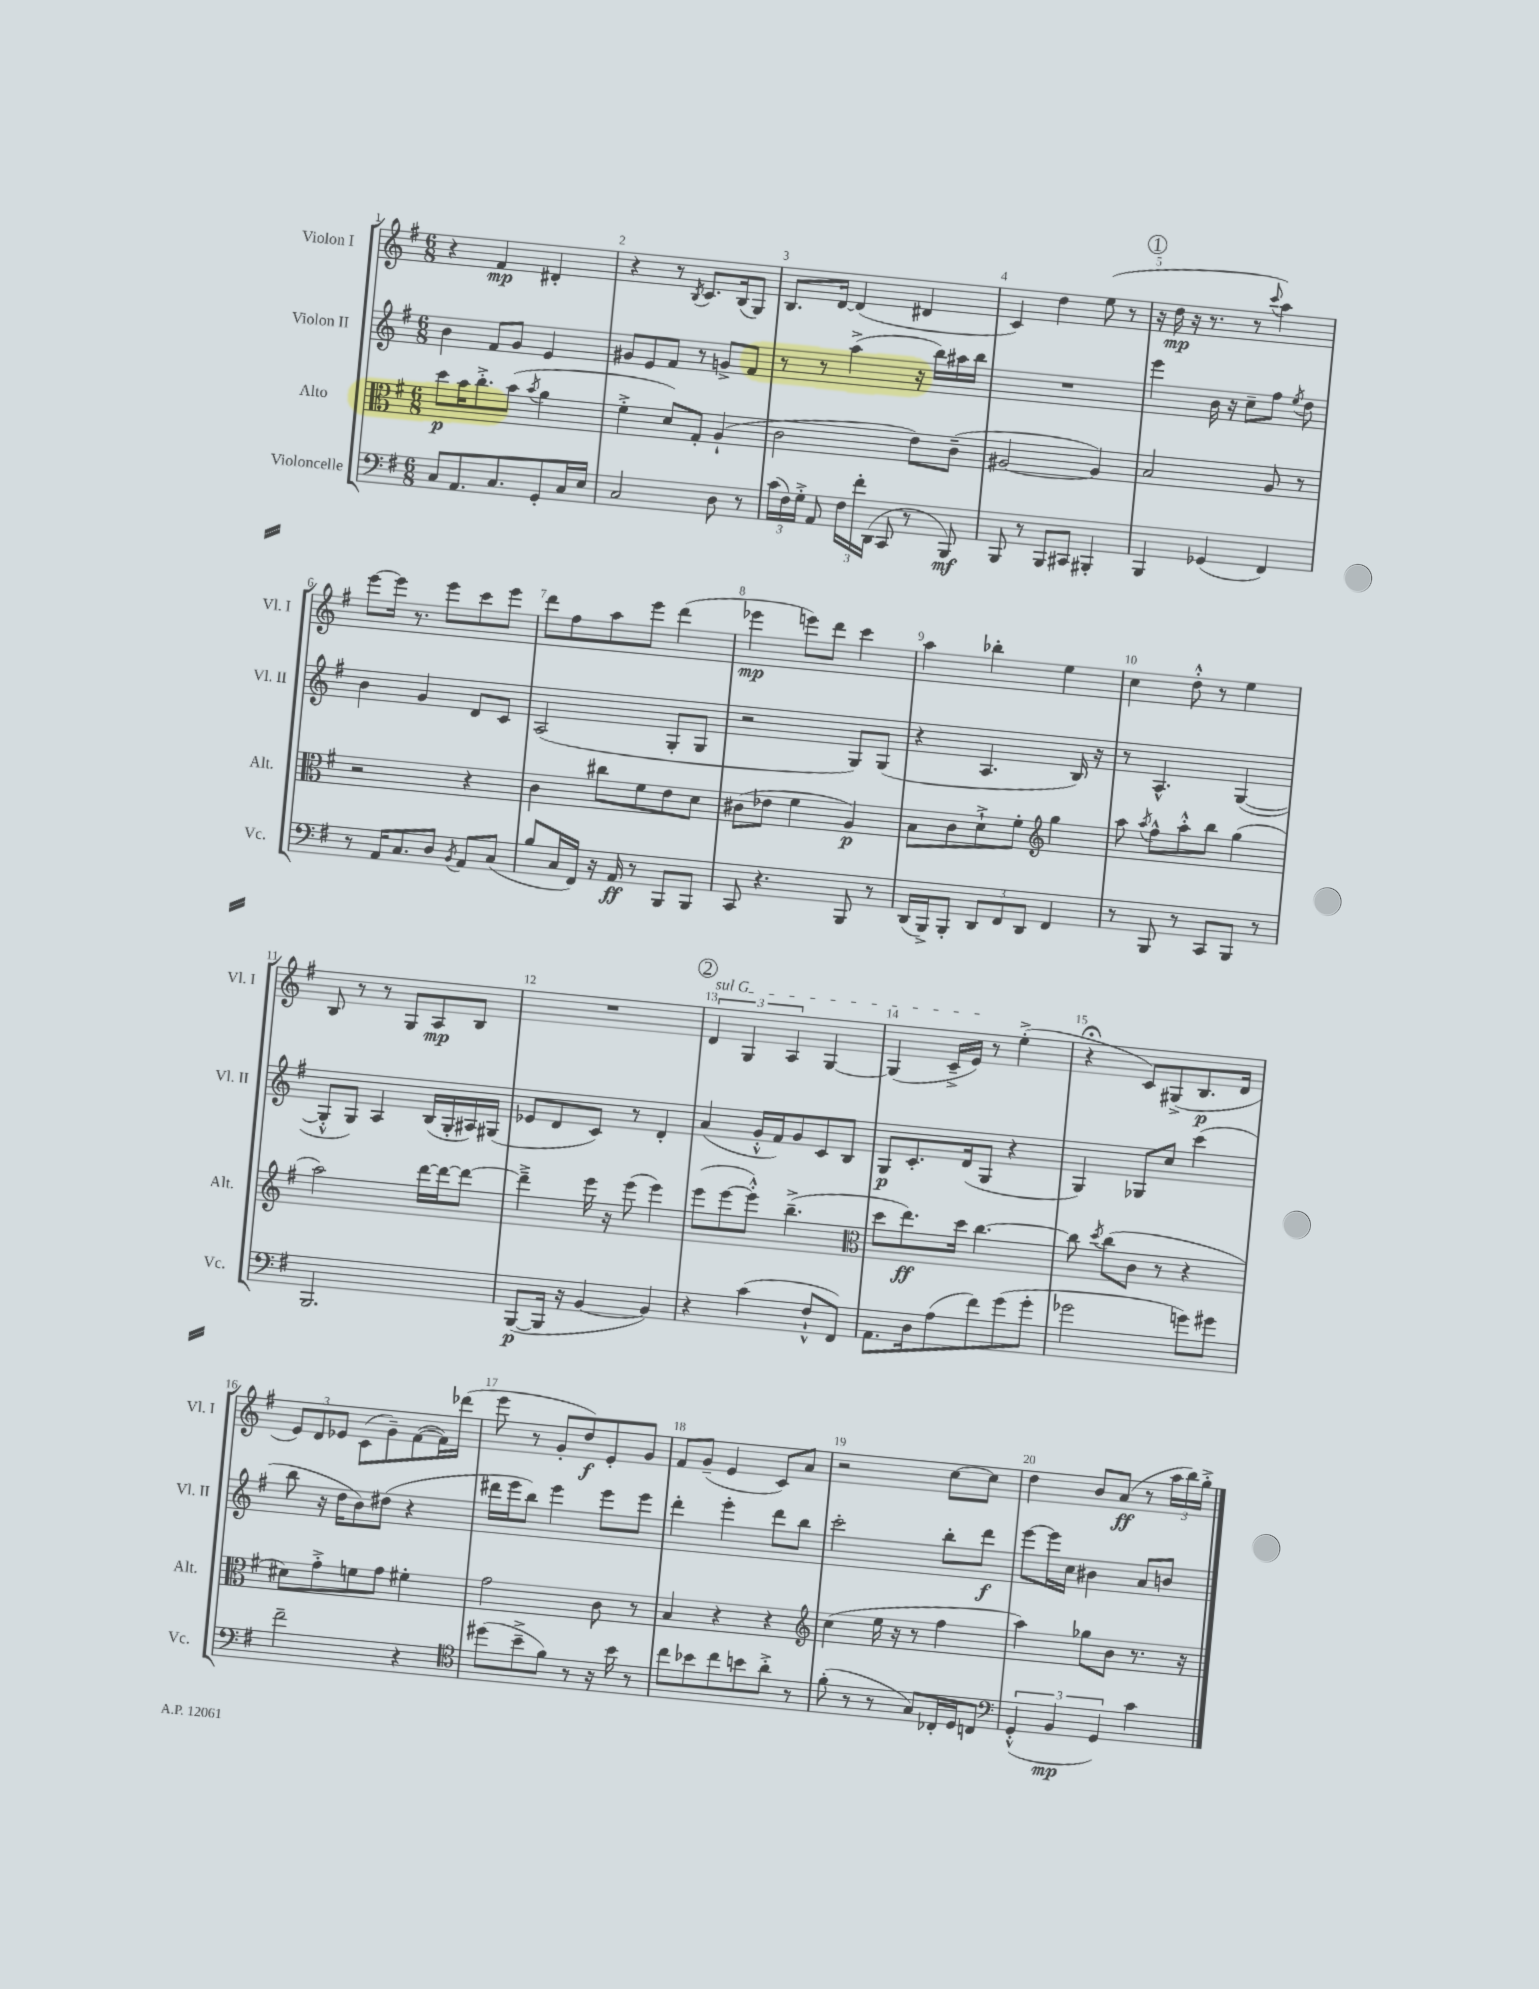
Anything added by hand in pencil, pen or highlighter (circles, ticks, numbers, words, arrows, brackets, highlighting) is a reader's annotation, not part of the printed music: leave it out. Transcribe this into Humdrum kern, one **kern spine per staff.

**kern	**dynam	**kern	**dynam	**kern	**dynam	**kern	**dynam
*part4	*part4	*part3	*part3	*part2	*part2	*part1	*part1
*staff4	*staff4	*staff3	*staff3	*staff2	*staff2	*staff1	*staff1
*I"Violoncelle	*	*I"Alto	*	*I"Violon II	*	*I"Violon I	*
*I'Vc.	*	*I'Alt.	*	*I'Vl. II	*	*I'Vl. I	*
*clefF4	*	*clefC3	*	*clefG2	*	*clefG2	*
*k[f#]	*	*k[f#]	*	*k[f#]	*	*k[f#]	*
*M6/8	*	*M6/8	*	*M6/8	*	*M6/8	*
=1	=1	=1	=1	=1	=1	=1	=1
8C/L	.	8dd\L	p	4b\	.	4r	.
8.AA/	.	16b\K	.	.	.	.	.
.	.	8.cc'^\	.	.	.	.	.
.	.	.	.	8f#/L	.	4f#/	mp
8.C/	.	.	.	.	.	.	.
.	.	(8b\J	.	8g/J	.	.	.
.	.	8qb/	.	.	.	.	.
8GG'/	.	4a\	.	4e/	.	4d#X'/	.
16C/L	.	.	.	.	.	.	.
16E/JJ	.	.	.	.	.	.	.
=2	=2	=2	=2	=2	=2	=2	=2
2C/	.	4f#'^\	.	8g#X/L	.	4r	.
.	.	.	.	8e/	.	.	.
.	.	8d/L)	.	8f#/J	.	8r	.
.	.	.	.	.	.	8qB/	.
.	.	8G'/J	.	8r	.	8.c/L	.
8D\	.	(4A`/	.	8gn^/L	.	.	.
.	.	.	.	.	.	(16B/k	.
8r	.	.	.	8f#/J	.	8G/J)	.
=3	=3	=3	=3	=3	=3	=3	=3
(24c\LL	.	2c\	.	8r	.	8.B/L	.
24F#\)	.	.	.	.	.	.	.
24G'^\JJ	.	.	.	.	.	.	.
8AA/	.	.	.	8r	.	.	.
.	.	.	.	.	.	[16d/Jk	.
24F#\LL	.	.	.	(4aa^\	.	(4d/]	.
24f#'\	.	.	.	.	.	.	.
(24DD\JJ	.	.	.	.	.	.	.
8CC/	.	.	.	.	.	.	.
8r	.	8e\L)	.	16r	.	4d#X/	.
.	.	.	.	16bb\LL)	.	.	.
8BBB/)	mf	(8c~\J	.	16aa#X\	.	.	.
.	.	.	.	16bb\JJ	.	.	.
=4	=4	=4	=4	=4	=4	=4	=4
8BBB/	.	[2A#X/	.	2.r	.	4c/)	.
8r	.	.	.	.	.	.	.
8BBB/L	.	.	.	.	.	4dd\	.
8CC#X/J	.	.	.	.	.	.	.
4BBB#X'/	.	4A#/])	.	.	.	(8ee\	.
.	.	.	.	.	.	8r	.
!!LO:REH:place=s1:t=1
=5	=5	=5	=5	=5	=5	=5	=5
4BBB/	.	2B/	.	4eee\	.	16r	.
.	.	.	.	.	.	16dd\	mp
.	.	.	.	.	.	16r	.
.	.	.	.	.	.	8.r	.
(4GG-X/	.	.	.	16b\	.	.	.
.	.	.	.	16r	.	.	.
.	.	.	.	8cc~\L	.	8r	.
.	.	.	.	.	.	8qqccc/	.
4FF#/)	.	8A/	.	8ff#\J	.	4aa\)	.
.	.	.	.	8qee/	.	.	.
.	.	8r	.	8dd\	.	.	.
!!LO:LB:g=z
=6	=6	=6	=6	=6	=6	=6	=6
8r	.	2r	.	4b\	.	[8eee\L	.
16AA/KL	.	.	.	.	.	16eee\Jk]	.
8.C/	.	.	.	.	.	8.r	.
.	.	.	.	4g/	.	.	.
8D/J	.	.	.	.	.	8eee\L	.
8qBB/	.	.	.	.	.	.	.
8AA/L	.	4r	.	8d/L	.	8ccc\	.
(8C/J	.	.	.	8c/J	.	8eee\J	.
=7	=7	=7	=7	=7	=7	=7	=7
8B/L	.	4c\	.	(2A/	.	8ddd\L	.
16C/L	.	.	.	.	.	8ff#\	.
16FF#/JJ)	.	.	.	.	.	.	.
16r	.	8cc#X\L	.	.	.	8aa\	.
16AA/	ff	.	.	.	.	.	.
8r	.	8f#\	.	.	.	8eee\J	.
8BBB/L	.	8e\	.	8G'/L	.	(4ddd\	.
8BBB/J	.	8d\J	.	8G/J	.	.	.
=8	=8	=8	=8	=8	=8	=8	=8
8CC/	.	(8c#X\L	.	2r	.	4eee-X\	mp
4.r	.	8e-X\J	.	.	.	.	.
.	.	4f#\	.	.	.	8eeen\L)	.
.	.	.	.	.	.	8ddd\J	.
8BBB/	.	4A/)	p	8G/L)	.	4ccc\	.
8r	.	.	.	(8G/J	.	.	.
=9	=9	=9	=9	=9	=9	=9	=9
(16DD/LL	.	8B\L	.	4r	.	4aa\	.
16BBB^/J)	.	.	.	.	.	.	.
8BBB'/J	.	8c\	.	.	.	.	.
12DD/L	.	8d`^\	.	4.A/	.	4bb-X'\	.
12FF#/	.	.	.	.	.	.	.
.	.	8f#'\J	.	.	.	.	.
12DD/J	.	.	.	.	.	.	.
*	*	*clefG2	*	*	*	*	*
4FF#/	.	4gg\	.	.	.	4ee\	.
.	.	.	.	16B/)	.	.	.
.	.	.	.	16r	.	.	.
=10	=10	=10	=10	=10	=10	=10	=10
8r	.	8aa\	.	8r	.	4cc\	.
.	.	8qaa/	.	.	.	.	.
8BBB/	.	8ff#^^\L	.	4.A^^/	.	.	.
8r	.	8aa'^^\	.	.	.	8dd'^^\	.
8CC/L	.	8bb\J	.	.	.	8r	.
8BBB/J	.	(4gg\	.	([4G/	.	4ee\	.
8r	.	.	.	.	.	.	.
!!LO:LB:g=z
=11	=11	=11	=11	=11	=11	=11	=11
2.BBB/	.	2aa\)	.	8G'^^/L]	.	8B/	.
.	.	.	.	8G/J)	.	8r	.
.	.	.	.	4A/	.	8r	.
.	.	.	.	.	.	8G/L	.
.	.	[16ddd\LL	.	(16B/LL	.	8A/	mp
.	.	16ddd\J_	.	16G'/	.	.	.
.	.	8ddd\J_	.	16A#X/)	.	8B/J	.
.	.	.	.	(16G#X/JJ	.	.	.
=12	=12	=12	=12	=12	=12	=12	=12
([8BBB/L	p	4ddd~^\]	.	8e-X/L	.	2.r	.
16BBB/Jk]	.	.	.	8d/	.	.	.
16r	.	.	.	.	.	.	.
[4BB/	.	16eee\	.	8c/J)	.	.	.
.	.	16r	.	.	.	.	.
.	.	(8eee\	.	8r	.	.	.
4BB/])	.	4eee\)	.	4d'/	.	.	.
!!LO:REH:place=s1:t=2
=13	=13	=13	=13	=13	=13	=13	=13
!	!	!	!	!	!	!LO:TX:a:i:t=sul G	!
4r	.	(8eee\L	.	(4a/	.	6d/	.
.	.	[8eee\	.	.	.	.	.
.	.	.	.	.	.	6G/	.
(4c\	.	8eee'^^\J])	.	16g'^^/LL	.	.	.
.	.	.	.	16f#/J)	.	.	.
.	.	.	.	.	.	6A/	.
.	.	(4.bb~^\	.	8g/	.	.	.
8F#`^^/L	.	.	.	8c/	.	[4G/	.
8FF#/J)	.	.	.	8B/J	.	.	.
=14	=14	=14	=14	=14	=14	=14	=14
*	*	*clefC3	*	*	*	*	*
8.AA\L	.	8dd\L	.	8G/L	p	(4G/]	.
.	.	8.ee\)	ff	8.c'/	.	.	.
16D\k	.	.	.	.	.	.	.
(8A\	.	.	.	.	.	16c~^/LL	.
.	.	16dd\Jk	.	(16d/k	.	16e/JJ)	.
8f#\)	.	[4.cc\	.	8G/J	.	8r	.
(8g\	.	.	.	4r	.	(4ee'^\	.
8g'\J	.	.	.	.	.	.	.
=15	=15	=15	=15	=15	=15	=15	=15
2g-X\	.	8cc\]	.	4G/)	.	4r;<	.
.	.	8qdd/	.	.	.	.	.
.	.	(8cc\L	.	.	.	.	.
.	.	8c\J	.	8G-X/L	.	8c/L)	.
.	.	8r	.	8cc/J	.	(8G#X^/	.
8gn\L)	.	4r	.	(4ccc\	.	8.B/	p
8g#X\J	.	.	.	.	.	.	.
.	.	.	.	.	.	16d/Jk	.
!!LO:LB:g=z
=16	=16	=16	=16	=16	=16	=16	=16
2f#~\	.	8d#X\L)	.	8bb\	.	12e/L)	.
.	.	.	.	.	.	12d/	.
.	.	8g'^\	.	16r	.	.	.
.	.	.	.	.	.	12e-X/J	.
.	.	.	.	16dd\KL	.	.	.
.	.	8fn\	.	8b\)	.	(8c\L	.
.	.	8g\J	.	(8dd#X\J	.	8g~\)	.
4r	.	4f#X'\	.	4r	.	([8f#\	.
.	.	.	.	.	.	16f#\L])	.
.	.	.	.	.	.	(16ddd-X\JJ	.
=17	=17	=17	=17	=17	=17	=17	=17
*clefC4	*	*	*	*	*	*	*
(8dd#X\L	.	2g\	.	16ddd#X\LL	.	8eee\	.
.	.	.	.	16eee\J	.	.	.
8b~^\	.	.	.	8bb\J)	.	8r	.
8f#\J)	.	.	.	4eee\	.	8g'/L	.
8r	.	.	.	.	.	8dd/)	f
16r	.	8c\	.	8eee\L	.	8e'/	.
16b\	.	.	.	.	.	.	.
8r	.	8r	.	8eee\J	.	8g/J	.
=18	=18	=18	=18	=18	=18	=18	=18
8cc\L	.	4B/	.	4ddd'\	.	8f#/L	.
8b-X\	.	.	.	.	.	(8g~/J	.
8cc\	.	4r	.	4eee'\	.	4e/	.
8bn\	.	.	.	.	.	.	.
8a'^\J	.	4r	.	8ddd\L	.	8c/L)	.
8r	.	.	.	8bb\J	.	8a/J	.
=19	=19	=19	=19	=19	=19	=19	=19
*	*	*clefG2	*	*	*	*	*
(8f#'\	.	(4cc\	.	2ccc'\	.	2r	.
8r	.	.	.	.	.	.	.
8r	.	16ee\	.	.	.	.	.
.	.	16r	.	.	.	.	.
8G/L)	.	8r	.	.	.	.	.
16C-X'/L	.	4ff#\	.	8bb'\L	.	[8cc\L	.
16D/J	.	.	.	.	.	.	.
8Cn/J	.	.	.	8ddd\J	f	8cc\J]	.
=20	=20	=20	=20	=20	=20	=20	=20
*clefF4	*	*	*	*	*	*	*
(6GG'^^/	.	4aa\)	.	[8eee\L	.	4dd\	.
.	.	.	.	16eee\L]	.	.	.
6BB/	mp	.	.	.	.	.	.
.	.	.	.	16cc\JJ	.	.	.
.	.	8gg-X\L	.	4b#X\	.	8b/L	.
6GG/)	.	.	.	.	.	.	.
.	.	8b\J	.	.	.	(8a/J	ff
4c\	.	8.r	.	8a/L	.	8r	.
.	.	.	.	8bn/J	.	24aa\LL	.
.	.	.	.	.	.	24bb\)	.
.	.	16r	.	.	.	.	.
.	.	.	.	.	.	24gg'^\JJ	.
==	==	==	==	==	==	==	==
*-	*-	*-	*-	*-	*-	*-	*-
